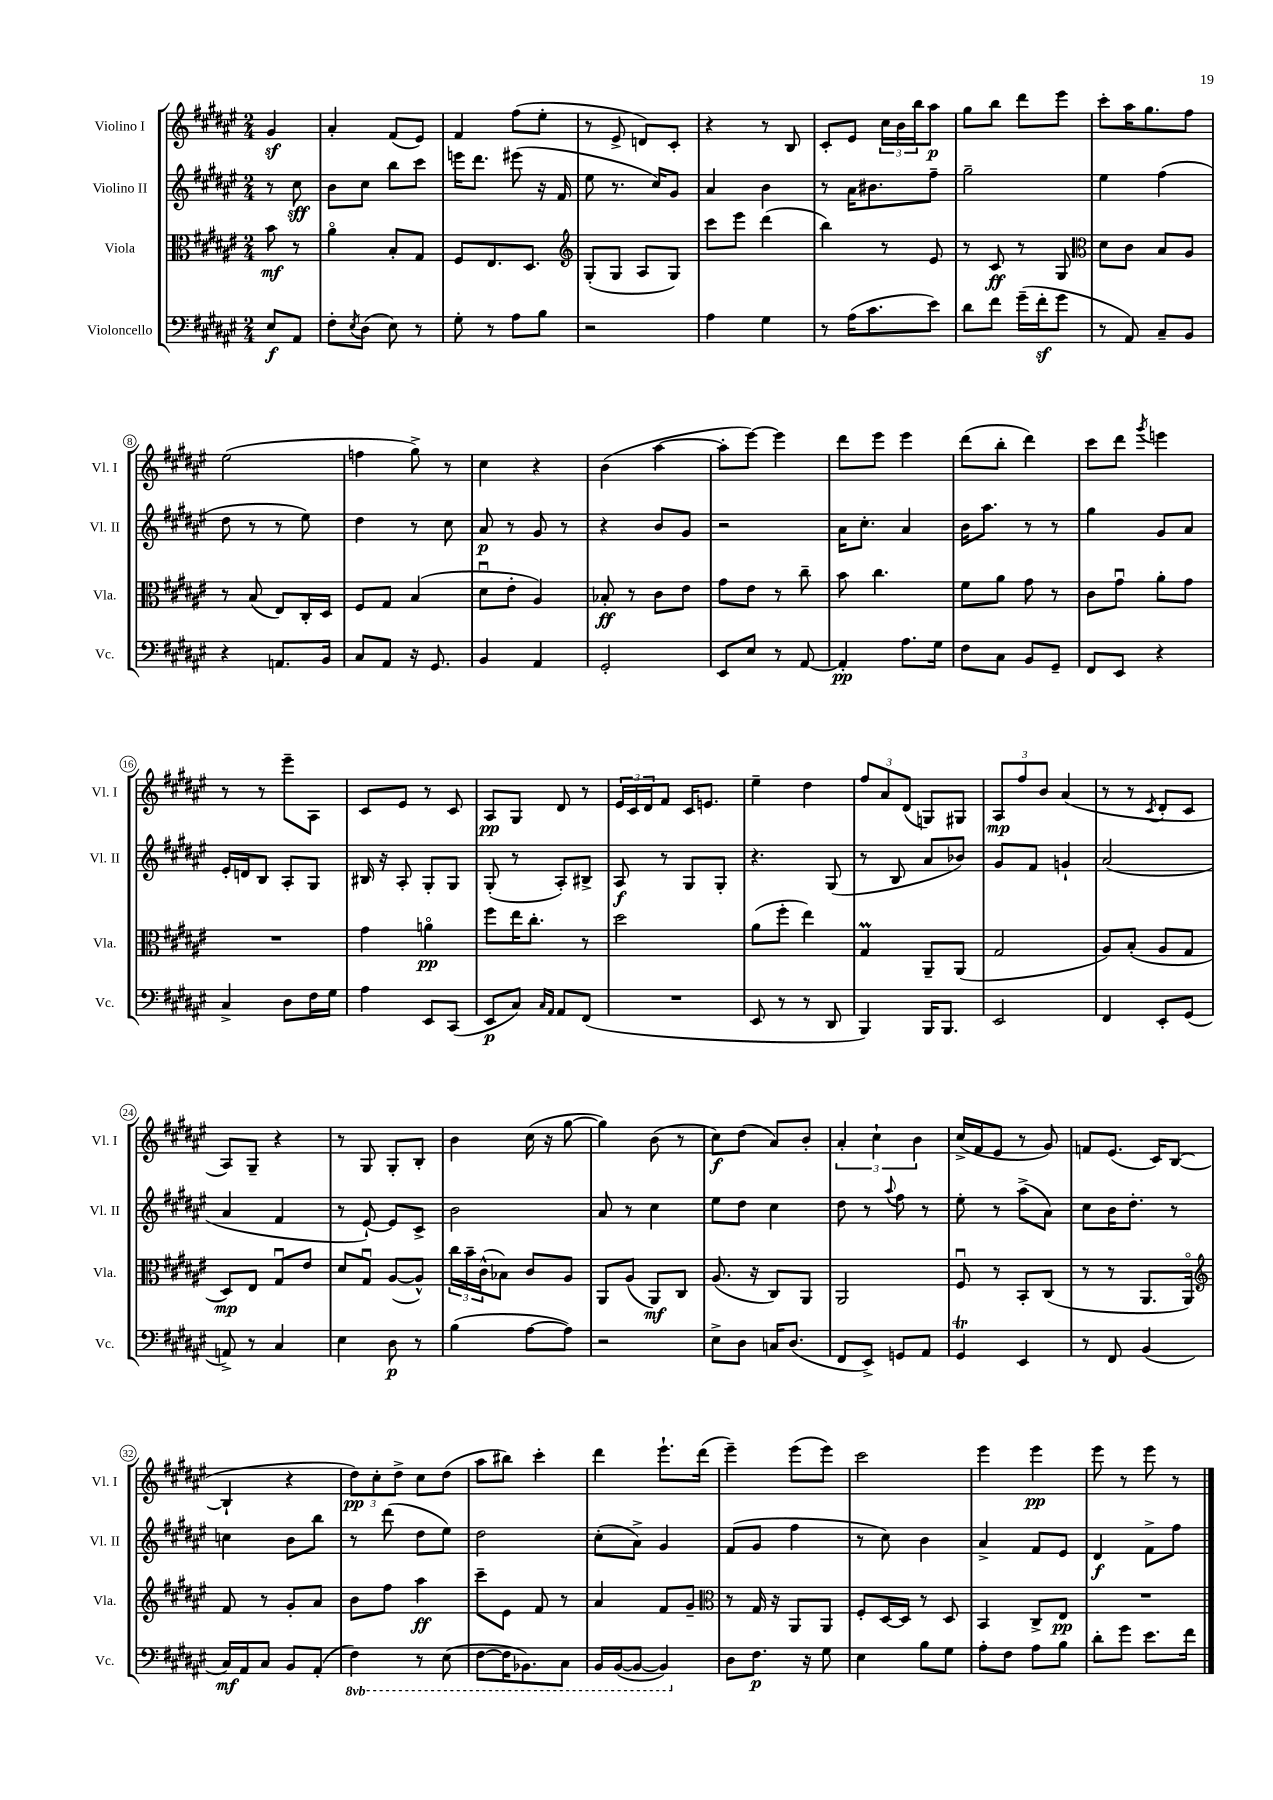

**kern	**kern	**kern	**kern
*staff4	*staff3	*staff2	*staff1
*clefF4	*clefC3	*clefG2	*clefG2
*k[f#c#g#d#a#e#]	*k[f#c#g#d#a#e#]	*k[f#c#g#d#a#e#]	*k[f#c#g#d#a#e#]
*M2/4	*M2/4	*M2/4	*M2/4
8E#	8b	8r	4g#
8AA#	8r	8cc#	.
=	=	=	=
8F#'	4a#o	8b	4a#'
8qE#	.	.	.
(8D#	.	8cc#	.
8E#)	8B'	8bb	(8f#
8r	8G#	8ccc#	8e#)
=	=	=	=
8G#'	8F#	16eee	4f#
.	.	8.ddd#	.
8r	8.E#	.	.
8A#	.	(8eee#	(8ff#
.	8.D#	.	.
8B	.	16r	8ee#'
.	.	16f#	.
=	=	=	=
*	*clefG2	*	*
2r	(8G#'	8ee#	8r
.	8G#	8.r	8e#^
.	8A#	.	8d)
.	.	16cc#)	.
.	8G#)	8g#	8c#'
=	=	=	=
4A#	8ccc#	4a#	4r
.	8eee#	.	.
4G#	(4ddd#	4b	8r
.	.	.	8B
=	=	=	=
8r	4bb)	8r	8c#'
(16A#	.	16a#	8e#
8.c#	.	8.b#	.
.	8r	.	24cc#
.	.	.	24b
.	.	.	24bb
8e#)	8e#	8ff#~	8aa#
=	=	=	=
8d#	8r	2gg#~	8gg#
8f#	8c#	.	8bb
(16g#~	8r	.	8ddd#
16f#'	.	.	.
8g#	8G#	.	8eee#
=	=	=	=
*	*clefC3	*	*
8r	8d#	4ee#	8ccc#'
8AA#)	8c#	.	16aa#
.	.	.	8.gg#
8C#~	8B	(4ff#	.
8BB	8A#	.	8ff#
=	=	=	=
4r	8r	8dd#	(2ee#
.	(8B	8r	.
8.AA	8E#)	8r	.
.	16C#'	8ee#)	.
16BB	16D#	.	.
=	=	=	=
8C#	8F#	4dd#	4ff
8AA#	8G#	.	.
16r	(4B	8r	8gg#^)
8.GG#	.	.	.
.	.	8cc#	8r
=	=	=	=
4BB	8d#u	8a#	4cc#
.	8e#'	8r	.
4AA#	4A#)	8g#	4r
.	.	8r	.
=	=	=	=
2GG#'	8B-'	4r	(4b
.	8r	.	.
.	8c#	8b	[4aa#
.	8e#	8g#	.
=	=	=	=
8EE#	8g#	2r	8aa#']
8E#	8e#	.	[8eee#)
8r	8r	.	4eee#]
[8AA#	8cc#~	.	.
=	=	=	=
4AA#']	8b	16a#	8ddd#
.	.	8.cc#'	.
.	4.cc#	.	8eee#
8.A#	.	4a#	4eee#
16G#	.	.	.
=	=	=	=
8F#	8f#	16b	(8ddd#
.	.	8.aa#	.
8C#	8a#	.	8bb'
8BB	8g#	8r	4ddd#)
8GG#~	8r	8r	.
=	=	=	=
8FF#	8c#	4gg#	8ccc#
8EE#	8g#u	.	8ddd#
.	.	.	8qggg#
4r	8a#'	8g#	4eee
.	8g#	8a#	.
=	=	=	=
4C#^	2r	16e#'	8r
.	.	16d	.
.	.	8B	8r
8D#	.	8A#'	8eee#~
16F#	.	8G#	8A#
16G#	.	.	.
=	=	=	=
4A#	4g#	16B#	8c#
.	.	16r	.
.	.	8A#'	8e#
8EE#	4ao	8G#'	8r
(8CC#	.	8G#	8c#
=	=	=	=
8EE#	8ff#	(8G#'	8A#
8C#)	16ee#	8r	8G#
.	8.cc#'	.	.
16qqC#	.	.	.
16qqAA#	.	.	.
8AA#	.	8A#')	8d#
(8FF#	8r	8B#^	8r
=	=	=	=
2r	2dd#	8A#	24e#
.	.	.	24c#
.	.	.	24d#
.	.	8r	8f#
.	.	8G#	16c#
.	.	.	8.e
.	.	8G#'	.
=	=	=	=
8EE#	(8a#	4.r	4ee#~
8r	8ff#'	.	.
8r	4ee#)	.	4dd#
8DD#	.	(8G#	.
=	=	=	=
4BBB)	4G#	8r	12ff#
.	.	.	12a#
.	.	8B	.
.	.	.	(12d#
16BBB	8AA#~	8a#	8G)
8.BBB	.	.	.
.	(8AA#	8b-)	8G#
=	=	=	=
2EE#	2G#	8g#	12A#
.	.	.	12ff#
.	.	8f#	.
.	.	.	12b
.	.	4g`	(4a#
=	=	=	=
4FF#	8A#)	(2a#	8r
.	(8B'	.	8r
.	.	.	8qc#
8EE#'	8A#	.	8d#'
(8GG#	8G#	.	8c#
=	=	=	=
8AA^)	8D#)	4a#	8A#)
8r	8E#	.	8G#~
4C#	8G#u	4f#	4r
.	8e#	.	.
=	=	=	=
4E#	8d#	8r	8r
.	8G#u	[8e#`)	8G#
8D#	([8A#	8e#]	8G#'
8r	8A#^^])	8c#^	8B'
=	=	=	=
(4B	24cc#	2b	4b
.	24b~	.	.
.	(24c#^^	.	.
.	8B-)	.	.
[8A#	8c#	.	(16cc#
.	.	.	16r
8A#])	8A#	.	[8gg#
=	=	=	=
2r	8AA#	8a#	4gg#])
.	(8A#	8r	.
.	8AA#)	4cc#	(8b
.	8C#	.	8r
=	=	=	=
8E#^	(8.A#	8ee#	8cc#)
8D#	.	8dd#	(8dd#
.	16r	.	.
16C	8C#)	4cc#	8a#)
(8.D#	.	.	.
.	8AA#	.	8b'
=	=	=	=
8FF#	2AA#	8dd#	6a#'
8EE#^)	.	8r	.
.	.	.	6cc#`
.	.	8qqaa#	.
8GG	.	8ff#	.
.	.	.	6b
8AA#	.	8r	.
=	=	=	=
4GG#	8F#u	8ee#'	(16cc#^
.	.	.	16f#
.	8r	8r	8e#
4EE#	8BB'	(8aa#^	8r
.	(8C#	8a#)	8g#)
=	=	=	=
8r	8r	8cc#	8f
8FF#	8r	16b	(8.e#
.	.	8.dd#'	.
(4BB	8.AA#	.	.
.	.	.	16c#)
.	.	8r	([8B
.	16AA#o)	.	.
=	=	=	=
*	*clefG2	*	*
16C#)	8f#	4cc	4B`]
16AA#	.	.	.
8C#	8r	.	.
8BB	8g#'	8b	4r
(8AA#'	8a#	8bb	.
=	=	=	=
4FF#)	8b	8r	12dd#)
.	.	.	12cc#'
.	8ff#	(8ddd#	.
.	.	.	12dd#^
8r	4aa#	8dd#	8cc#
(8EE#	.	8ee#)	(8dd#
=	=	=	=
[8FF#	8ccc#~	2dd#	8aa#
16FF#]	8e#	.	8bb#)
8.BBB-)	.	.	.
.	8f#	.	4ccc#'
8CC#	8r	.	.
=	=	=	=
16BBB	4a#	(8cc#'	4ddd#
([16BBB	.	.	.
8BBB_	.	8a#^)	.
4BBB])	8f#	4g#	8.eee#`
.	8g#~	.	.
.	.	.	(16ddd#
=	=	=	=
*	*clefC3	*	*
8D#	8r	(8f#	4eee#~)
8.F#	16G#	8g#	.
.	16r	.	.
.	8AA#	4ff#	(8eee#
16r	.	.	.
8G#	8AA#	.	8eee#)
=	=	=	=
4E#	8F#'	8r	2ccc#
.	[16D#	8cc#)	.
.	16D#]	.	.
8B	8r	4b	.
8G#	8D#	.	.
=	=	=	=
8A#'	4BB	4a#^	4eee#
8F#	.	.	.
8A#	8C#^	8f#	4eee#
8B	8E#	8e#	.
=	=	=	=
8d#'	2r	4d#	8eee#
8g#	.	.	8r
8.e#	.	8f#^	8eee#
.	.	8ff#	8r
16f#	.	.	.
==	==	==	==
*-	*-	*-	*-
